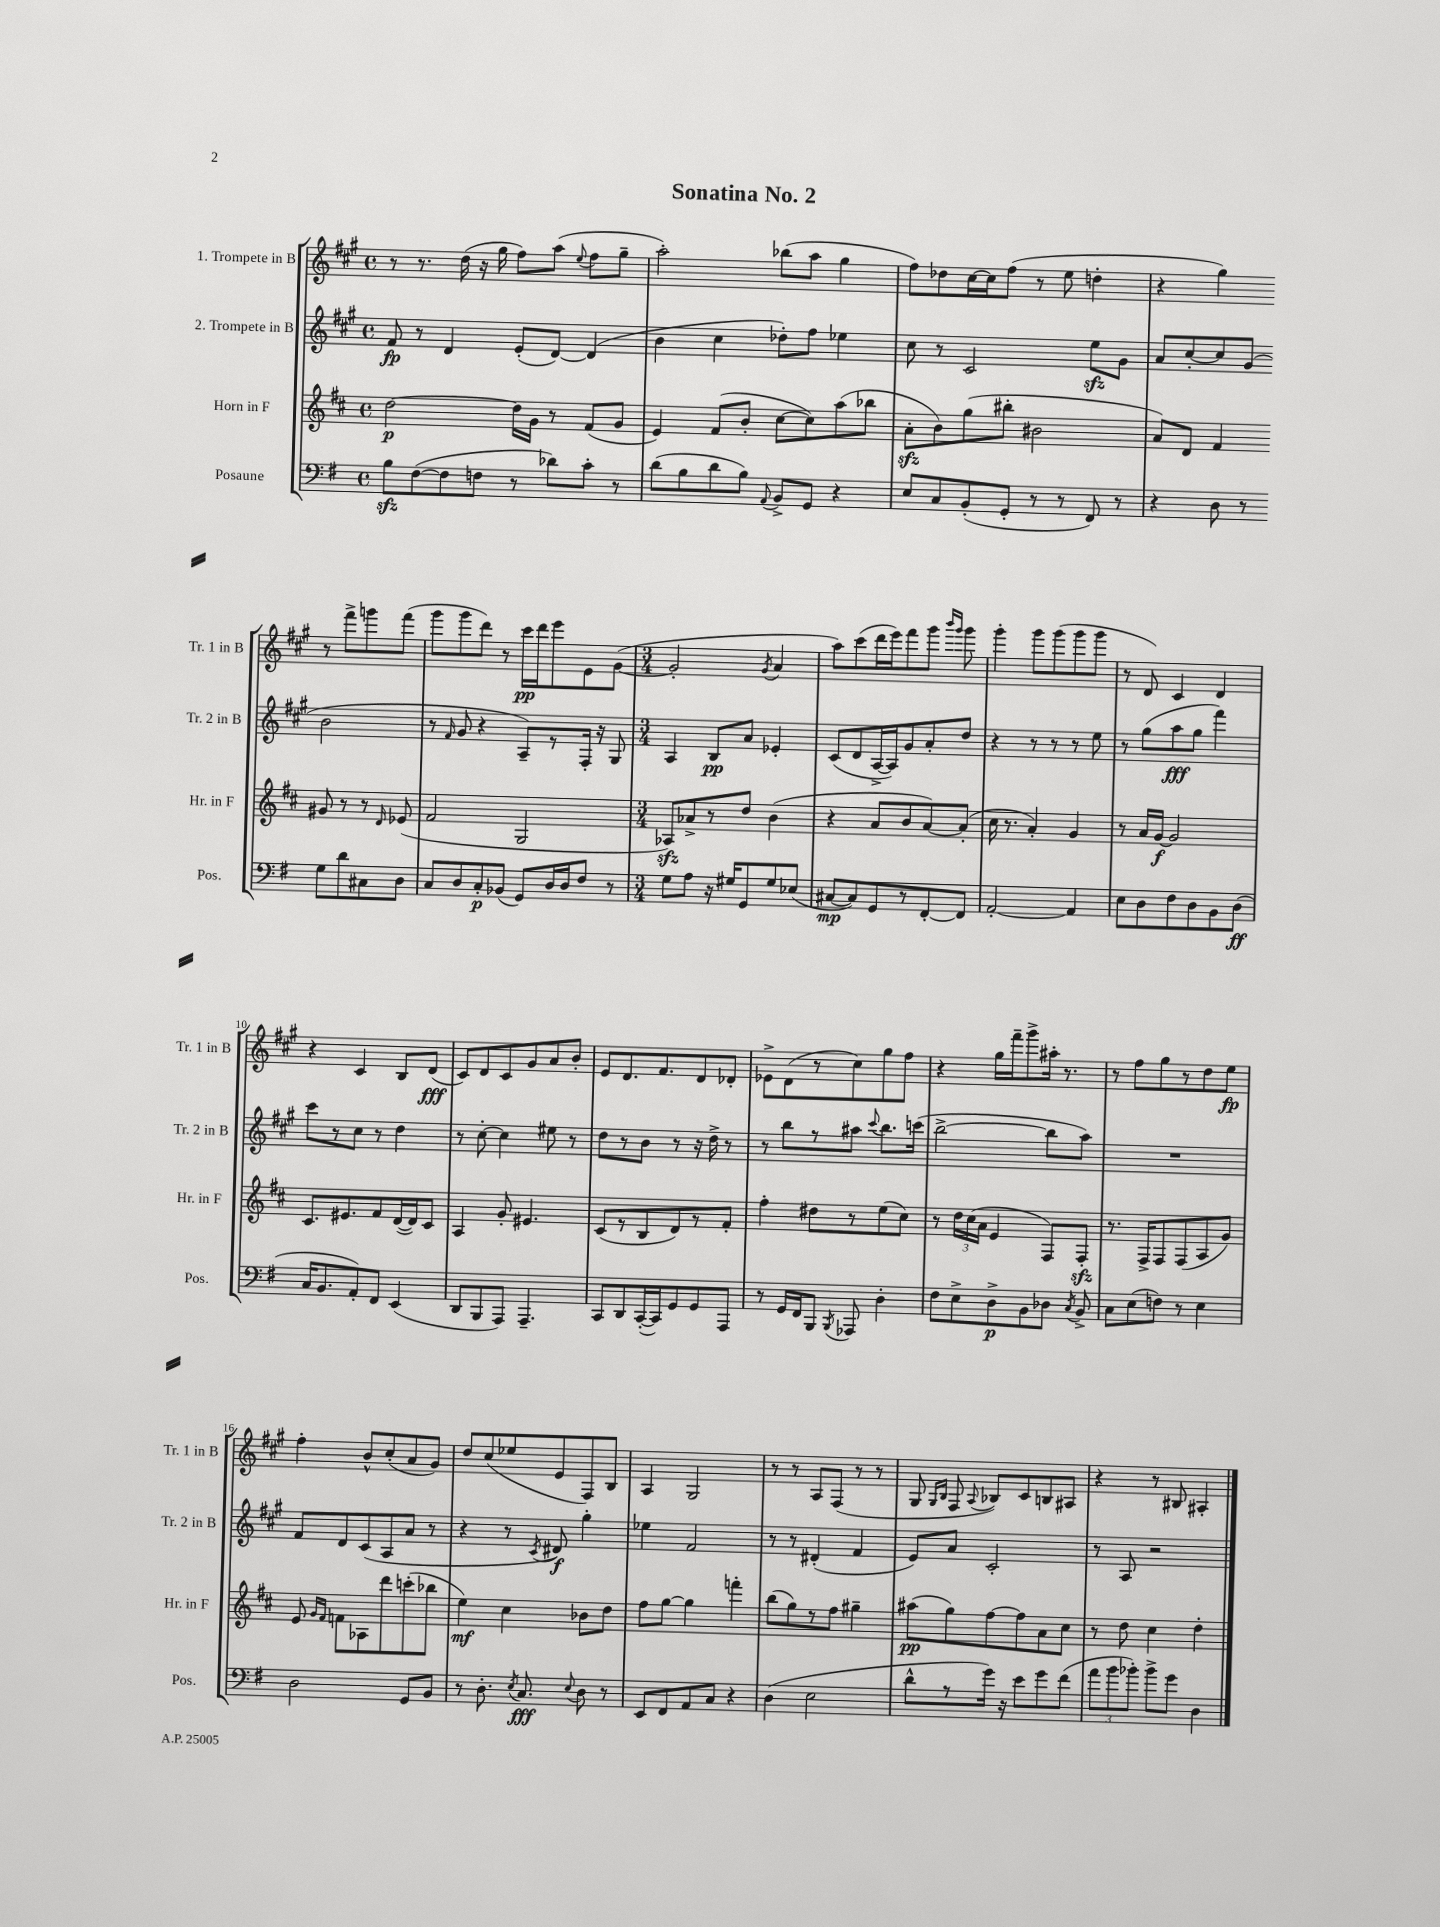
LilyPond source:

\header { title = "Sonatina No. 2" }
<<
\new StaffGroup <<
\new Staff = "s0" \with { instrumentName = "1. Trompete in B" shortInstrumentName = "Tr. 1 in B" } {
    \clef treble \key a \major \defaultTimeSignature \time 4/4
    \autoBeamOff r8 r8. d''16( r16 gis''16 fis''8[) a''8]( \appoggiatura { e''8 } fis''8[ gis''8]-- |
    a''2-.) bes''8[( a''8] gis''4 |
    fis''8[) des''8 cis''16~ cis''16 fis''8]( r8 e''8 d''4-. |
    r4 gis''4) r8 fis'''8[-> g'''8 fis'''8]( |
    gis'''8[ gis'''8 d'''8]) r8 cis'''16[\pp d'''16 e'''8 e'8 gis'8]~( |
    \numericTimeSignature \time 3/4 gis'2-. \acciaccatura { gis'8 } a'4 |
    a''8[) cis'''8( d'''16 e'''16) fis'''8 gis'''8] \grace { b'''16[ gis'''16] } gis'''8 |
    gis'''4-. gis'''8[ gis'''8( gis'''8 gis'''8] |
    r8 d'8) cis'4 d'4 |
    r4 cis'4 b8[ d'8]\fff( |
    cis'8[) d'8 cis'8 gis'8 a'8 b'8]-. |
    e'8[ d'8. fis'8. d'8 des'8]-. |
    ees'8[-> d'8( r8 cis''8) gis''8 fis''8] |
    r4 gis''16[ fis'''16-- gis'''8-> ais''16]-. r8. |
    r8 fis''8[ gis''8 r8 d''8 e''8]\fp |
    fis''4-. b'8[-^ cis''8-.( a'8 gis'8]) |
    d''8[ cis''8( ees''8 e'8 fis8) b8] |
    a4 gis2 |
    r8 r8 a8[ fis8]( r8 r8 |
    gis8 \grace { gis16[ b16] } fis8 \appoggiatura { a8 } bes8[) cis'8 b8 ais8] |
    r4 r8 bis8 ais4-. \bar "|." |
}
\new Staff = "s1" \with { instrumentName = "2. Trompete in B" shortInstrumentName = "Tr. 2 in B" } {
    \clef treble \key a \major \defaultTimeSignature \time 4/4
    \autoBeamOff fis'8\fp r8 d'4 e'8[-.( d'8]~) d'4( |
    b'4 cis''4 des''8[-.) fis''8] ees''4 |
    cis''8 r8 cis'2 e''8[\sfz gis'8] |
    a'8[ cis''8~-. cis''8 gis'8]( b'2 |
    r8 \grace { fis'16 } gis'8 r4 a8[--) r8 fis16]-. r16 gis8 |
    \numericTimeSignature \time 3/4 a4 b8[\pp a'8] ees'4-. |
    cis'8[( d'8 a16~-> a16) gis'8 a'8-. d''8] |
    r4 r8 r8 r8 e''8 |
    r8 gis''8[( a''8\fff gis''8] fis'''4) |
    cis'''8[ r8 cis''8] r8 d''4 |
    r8 cis''8~-. cis''4 eis''8 r8 |
    d''8[ r8 b'8] r8 r16 d''16-> r8 |
    r8 b''8[ r8 ais''8] \appoggiatura { cis'''8 } b''8.[ c'''16]( |
    b''2~-> b''8[ a''8]) |
    R2. |
    fis'8[ d'8 cis'8( a8 a'8] r8 |
    r4 r8 \acciaccatura { cis'8 } dis'8\f) gis''4-. |
    ees''4 fis'2 |
    r8 r8 dis'4-.( fis'4 |
    e'8[) a'8] cis'2-. |
    r8 a8 r2 \bar "|." |
}
\new Staff = "s2" \with { instrumentName = "Horn in F" shortInstrumentName = "Hr. in F" } {
    \clef treble \key d \major \defaultTimeSignature \time 4/4
    \autoBeamOff d''2~\p d''16[ g'16] r8 fis'8[( g'8] |
    e'4) fis'8[( b'8]-. cis''8[~ cis''8) a''8( bes''8] |
    a'8[-.\sfz b'8) g''8( bis''8]-. bis'2 |
    a'8[) d'8] fis'4 gis'8 r8 r8 \grace { d'16 } ees'8( |
    fis'2 g2 |
    \numericTimeSignature \time 3/4 aes8[\sfz) aes'8-> r8 d''8] b'4( |
    r4 a'8[ b'8 a'8~) a'8]-.( |
    cis''16 r8. a'4-.) g'4 |
    r8 a'16[ g'16]~\f g'2 |
    cis'8.[ eis'8. fis'8 d'16~( d'16) cis'8] |
    a4 g'8-. eis'4. |
    cis'8[( r8 b8 d'8) r8 fis'8]-. |
    fis''4-. dis''8[ r8 e''8( cis''8]) |
    r8 \tuplet 3/2 { d''16[ cis''16( a'16] } e'4 fis8[) fis8]-.\sfz |
    r8. fis16[-> fis8 fis8( a8 g'8]) |
    e'8 \grace { g'16[ fis'16] } f'8[ aes8 d'''8 c'''8-.( bes''8] |
    e''4\mf) cis''4 bes'8[ d''8] |
    fis''8[ g''8]~ g''4 f'''4-. |
    b''8[( g''8) r8 fis''8] gis''4-- |
    ais''8[\pp( g''8) fis''8~ fis''8 a'8 cis''8] |
    r8 d''8 cis''4 d''4-. \bar "|." |
}
\new Staff = "s3" \with { instrumentName = "Posaune" shortInstrumentName = "Pos." } {
    \clef bass \key g \major \defaultTimeSignature \time 4/4
    \autoBeamOff b8[\sfz fis8~( fis8 f8] r8 des'8[) c'8]-. r8 |
    d'8[( b8 d'8 b8]) \appoggiatura { a,8 } b,8[-> g,8] r4 |
    e8[ c8 b,8-.( g,8]-. r8 r8 fis,8) r8 |
    r4 d8 r8 g8[ d'8 cis8 d8] |
    c8[ d8 c8-.\p bes,8]( g,8[) d16 d16 fis8] r8 |
    \numericTimeSignature \time 3/4 g8[ a8] r16 gis16[ g,8 gis8 ees8]( |
    cis8[~\mp cis8) g,8 r8 fis,8~-. fis,8] |
    a,2~-. a,4 |
    e8[ d8 fis8 d8 b,8 d8]\ff( |
    c16[ b,8. a,8-.) fis,8] e,4( |
    d,8[ b,,8 a,,8]) a,,4.-- |
    c,8[ d,8 c,16~-.( c,16) g,8 g,8 a,,8] |
    r8 g,16[ fis,16 b,,8] \acciaccatura { b,,8 } aes,,8 d4-. |
    fis8[ e8-> d8->\p b,8 des8] \acciaccatura { c8 } b,8-> |
    c8[ e8( f8]) r8 e4 |
    d2 g,8[ b,8] |
    r8 d8.-. \acciaccatura { e8 } c8.\fff \appoggiatura { e8 } d8 r8 |
    e,8[ fis,8 a,8 c8] r4 |
    d4( e2 |
    d'8[-^ r8 g'16]) r16 e'8[ g'8 fis'8]( |
    \tuplet 3/2 { a'8[ b'8 bes'8]-.) } bes'8[-> g'8] d4 \bar "|." |
}
>>
>>
